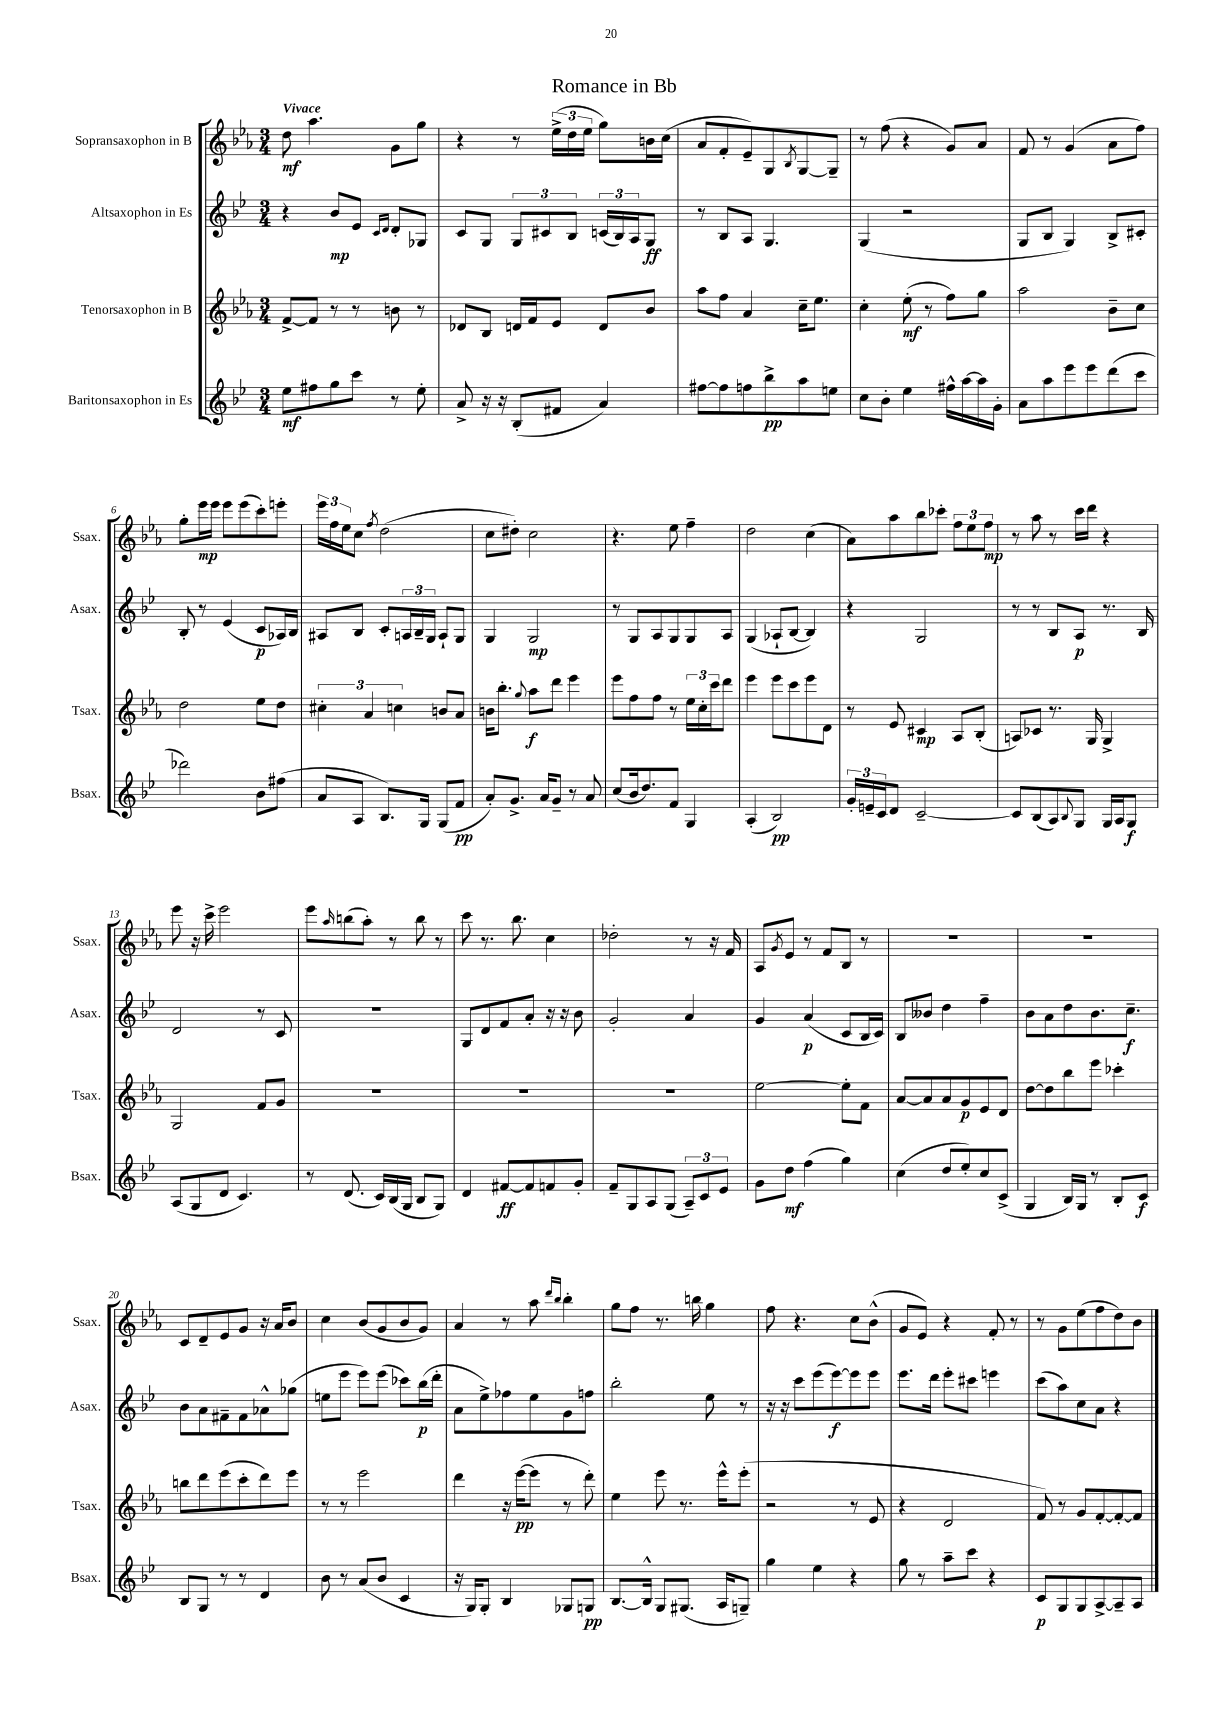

**kern	**kern	**kern	**kern
*staff4	*staff3	*staff2	*staff1
*clefG2	*clefG2	*clefG2	*clefG2
*k[b-e-]	*k[b-e-a-]	*k[b-e-]	*k[b-e-a-]
*M3/4	*M3/4	*M3/4	*M3/4
8ee-	[8f^	4r	8dd
8ff#	8f]	.	4.aa-
8gg	8r	8b-	.
8ccc	8r	8e-	.
.	.	16qqc	.
.	.	16qqd	.
8r	8b	8d'	8g
8ee-'	8r	8G-	8gg
=	=	=	=
8a^	8d-	8c	4r
16r	8B-	8G	.
16r	.	.	.
(8B-'	16d	12G	8r
.	16f	.	.
.	.	12c#	.
8f#	8e-	.	(24ee-^
.	.	12B-	24dd
.	.	.	24ee-
4a)	8d	(24c	8gg)
.	.	24B-)	.
.	.	24A	.
.	8b-	8G	16b
.	.	.	(16cc
=	=	=	=
[8ff#	8aa-	8r	8a-
8ff#]	8ff	8B-	8f'
8ff	4a-	8A	8e-~)
8bb-^	.	4.G	8G
.	.	.	8qB-
8aa	16cc~	.	[8G
.	8.ee-	.	.
8ee	.	.	8G~]
=	=	=	=
8cc	4cc'	(4G	8r
8b-'	.	.	(8ff
4ee-	(8ee-'	2r	4r
.	8r	.	.
16ff#^^	8ff)	.	8g)
[16aa	.	.	.
16aa]	8gg	.	8a-
16g'	.	.	.
=	=	=	=
8a	2aa-	8G	8f
8aa	.	8B-	8r
8eee-	.	4G)	(4g
8eee-	.	.	.
(8ddd	8b-~	8B-^	8a-
8ccc	8cc	8c#'	8ff)
=	=	=	=
2ddd-)	2dd	8B-'	8gg'
.	.	8r	16eee-
.	.	.	16eee-
.	.	(4e-	8eee-
.	.	.	(8eee-
8b-	8ee-	8c	8ccc')
(8ff#	8dd	16A-)	8eee'
.	.	16B-	.
=	=	=	=
8a	6cc#'	8A#	24eee-
.	.	.	24ff
.	.	.	24ee-
8A	.	8B-	8cc
.	6a-	.	.
.	.	.	8qff
8.B-)	.	8c'	(2dd
.	6cc	.	.
.	.	24A	.
.	.	24B-~	.
16G	.	.	.
.	.	24G	.
(8G	8b	8A`	.
8f	8a-	8G	.
=	=	=	=
8a')	16b	4G	8cc
.	8.bb-'	.	.
8.g^	.	.	8dd#')
.	8qqgg	.	.
.	8aa-	2G	2cc
16a	.	.	.
8g~	8ddd	.	.
8r	4eee-	.	.
8a	.	.	.
=	=	=	=
(8cc	8eee-	8r	4.r
16b-	8ff	8G	.
8.dd)	.	.	.
.	8ff	8A	.
8f	8r	8G	8ee-
4G	24ee-	8G	4ff~
.	24cc'	.	.
.	24ccc	.	.
.	8ddd	8A	.
=	=	=	=
(4A'	4eee-	(4G	2dd
2B-)	8eee-	8A-`	.
.	8ccc	[8B-	.
.	8eee-	4B-])	(4cc
.	8d	.	.
=	=	=	=
24g'	8r	4r	8a-)
24e~	.	.	.
24c	.	.	.
8d	8e-	.	8aa-
[2c~	4c#	2G	8bb-
.	.	.	8ccc-'
.	8A-	.	12ff
.	.	.	12ee-
.	(8B-'	.	.
.	.	.	12ff
=	=	=	=
8c]	8A)	8r	8r
(8B-	8c-	8r	8aa-
8A)	8.r	8B-	8r
8qqB-	.	.	.
8G	.	8A	16ccc
.	16G	.	16ddd
16G	4G^	8.r	4r
16A	.	.	.
8G	.	.	.
.	.	16B-	.
=	=	=	=
(8A	2G	2d	8eee-
8G	.	.	16r
.	.	.	16ccc^
8d	.	.	2eee-
4.c)	.	.	.
.	8f	8r	.
.	8g	8c	.
=	=	=	=
8r	2.r	2.r	8eee-
.	.	.	16qqaa-
(8.d	.	.	(8bb
.	.	.	8aa-')
16c)	.	.	.
(16B-	.	.	8r
16G	.	.	.
8B-	.	.	8bb
8G)	.	.	8r
=	=	=	=
4d	2.r	8G	8ccc
.	.	8d	8.r
[8f#	.	8f	.
.	.	.	8.bb-
8f#]	.	8a'	.
8f	.	16r	4cc
.	.	16r	.
8g'	.	8b-	.
=	=	=	=
8f~	2.r	2g'	2dd-'
8G	.	.	.
8A	.	.	.
(8G	.	.	.
12A~)	.	4a	8r
12c	.	.	.
.	.	.	16r
12e-	.	.	.
.	.	.	16f
=	=	=	=
8g	[2ee-	4g	8A-
.	.	.	8qg
8dd	.	.	8e-
(4ff	.	(4a	8r
.	.	.	8f
4gg)	8ee-']	8c	8B-
.	8f	16B-	8r
.	.	16c)	.
=	=	=	=
(4cc	[8a-	8B-	2.r
.	8a-]	8b--	.
8dd	8a-	4dd	.
8ee-')	8g	.	.
8cc	8e-	4ff~	.
(8c^	8d	.	.
=	=	=	=
4G	[8dd	8b-	2.r
.	8dd]	8a	.
16B-)	8bb-	8dd	.
16G	.	.	.
8r	8eee-	8.b-	.
8B-'	4ccc-'	.	.
.	.	8.cc~	.
8c	.	.	.
=	=	=	=
8B-	8bb	8b-	8c
8G	8ddd	8a	8d~
8r	(8eee-	8f#~	8e-
8r	8ccc'	8f#	8g
4d	8ddd)	8a-^^	16r
.	.	.	16a-
.	8eee-	(8gg-	8b-
=	=	=	=
8b-	8r	8ee	4cc
8r	8r	8eee-	.
(8a	2eee-	8eee-)	(8b-
8b-	.	(8eee-	8g
4c	.	8ccc-)	8b-
.	.	(16bb-	8g)
.	.	16ddd'	.
=	=	=	=
16r	4ddd	8a	4a-
16G)	.	.	.
8G'	.	8ee-^)	.
4B-	16r	8ff-	8r
.	([16eee-	.	.
.	8eee-]	8ee-	8aa-
.	.	.	16qqddd
.	.	.	16qqbb-
8G-	8r	8g	4bb-'
8G	8ddd')	8ff	.
=	=	=	=
[8.B-	4ee-	2bb-'	8gg
.	.	.	8ff
16B-^^]	.	.	.
8G	8eee-	.	8.r
(8.G#	8.r	.	.
.	.	.	16bb
.	.	8ee-	4gg
16A	16eee-^^	.	.
8G~)	(8eee-'	8r	.
=	=	=	=
4gg	2r	16r	8ff
.	.	16r	.
.	.	8ccc	4.r
4ee-	.	(8eee-	.
.	.	[8eee-)	.
4r	8r	8eee-]	8cc
.	8e-	8eee-	(8b-^^
=	=	=	=
8gg	4r	8.eee-	8g
8r	.	.	8e-)
.	.	16ddd	.
8aa~	2d	8eee-'	4r
8ccc	.	8ccc#	.
4r	.	4eee	8f'
.	.	.	8r
=	=	=	=
8c	8f)	(8ccc	8r
8G	8r	8aa)	8g
8G	8g	8cc	(8ee-
[8A^	[8f'	8a	8ff
8A~]	8f'_	4r	8dd)
8A	8f]	.	8b-
==	==	==	==
*-	*-	*-	*-
